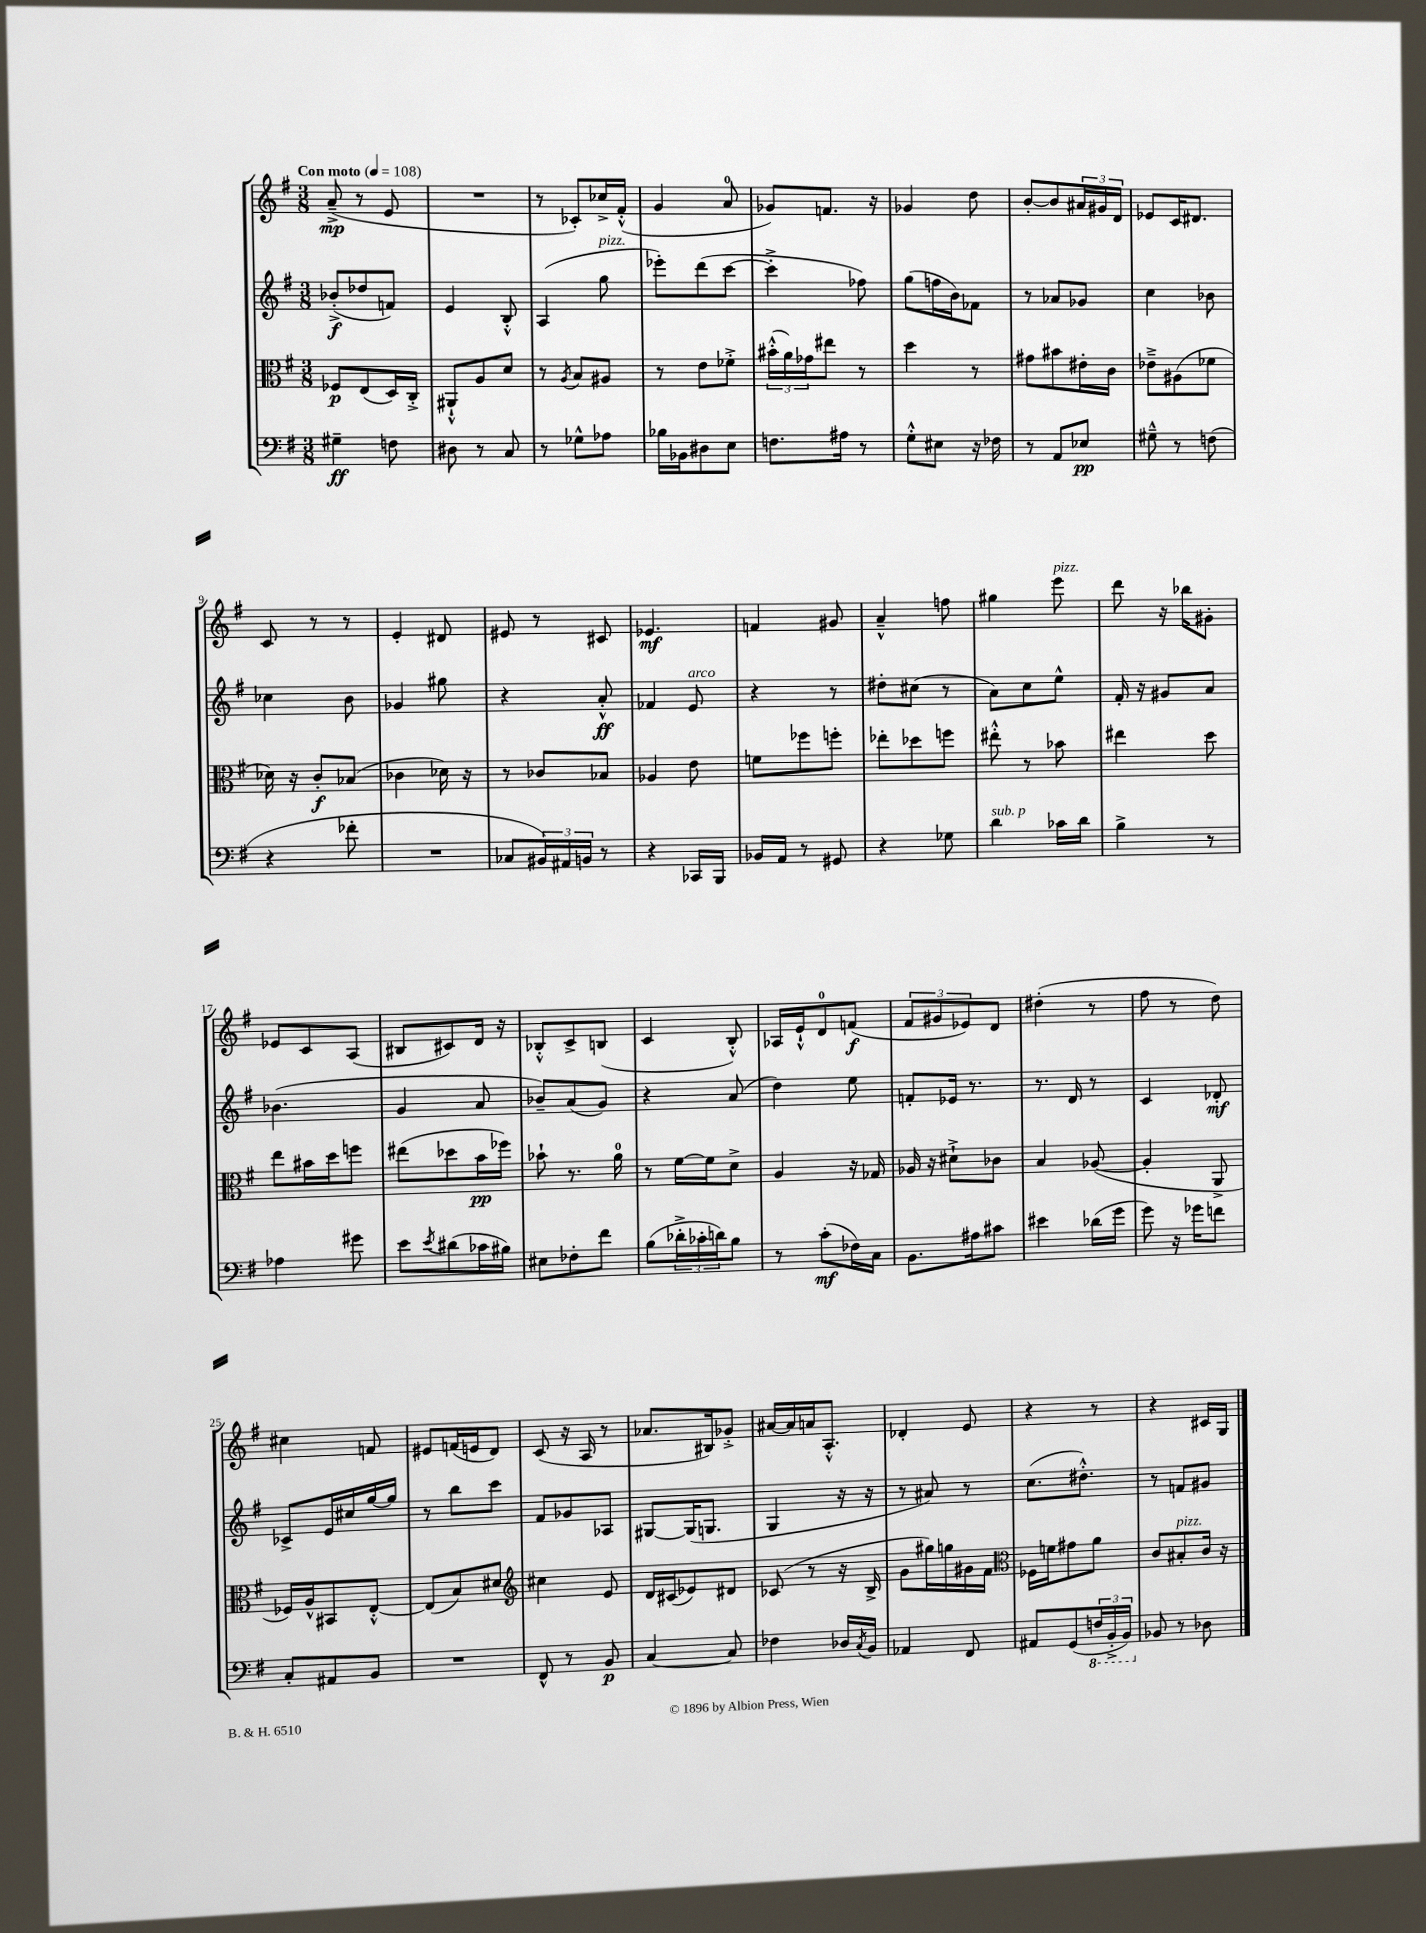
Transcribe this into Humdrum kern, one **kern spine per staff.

**kern	**kern	**kern	**kern
*staff4	*staff3	*staff2	*staff1
*clefF4	*clefC3	*clefG2	*clefG2
*k[f#]	*k[f#]	*k[f#]	*k[f#]
*M3/8	*M3/8	*M3/8	*M3/8
*MM108	*MM108	*MM108	*MM108
4G#~\	8F-/L	(8b-'^/L	(8a~^/
.	(8E/	8dd-/	8r
8F\	16D/L)	8f/J)	8e/
.	16C'^/JJ	.	.
=	=	=	=
8D#\	8AA#`^^/L	4e/	4.r
8r	8A/	.	.
8C/	8d/J	8B'^^/	.
=	=	=	=
8r	8r	(4A/	8r
.	8qA/	.	.
8G-^^\L	8B/L	.	8c-'/L)
8A-\J	8A#/J	8gg\	16cc-^/L
.	.	.	(16f#'^^/JJ
=	=	=	=
16B-\LL	8r	8eee-'\L)	4g/
16BB-\J	.	.	.
8D#\	8e\L	(8ddd\	.
8E\J	8f-'^\J	[8ccc\J	8a/
=	=	=	=
8.F\L	(24b#'^^\LL	4ccc'^\]	8g-/L)
.	24a\)	.	.
.	24g-\J	.	.
.	8ee#\J	.	8.f/J
16A#\Jk	.	.	.
8r	8r	8ff-\)	.
.	.	.	16r
=	=	=	=
8G'^^\L	4dd\	(8gg\L	4g-/
8E#\J	.	16ff\L	.
.	.	16b\J)	.
16r	8r	8f-\J	8dd\
16F-\	.	.	.
=	=	=	=
8r	8g#\L	8r	[8b'/L
8AA/L	8b#\	8a-/L	8b/]
8E-/J	16e#'\L	8g-/J	24a#/L
.	.	.	24g#/
.	16c\JJ	.	.
.	.	.	24d/JJ
=	=	=	=
8G#~^^\	8e-~^\L	4cc\	8e-/L
8r	(8A#\	.	16c/K
.	.	.	8.d#/J
(8F\	8f-\J	8b-\	.
=	=	=	=
4r	16d-\)	4cc-\	8c/
.	16r	.	.
.	8c'/L	.	8r
8f-'\	(8B-/J	8b\	8r
=	=	=	=
4.r	4c-\	4g-/	4e'/
.	16d-\)	8gg#\	8d#/
.	16r	.	.
=	=	=	=
8C-/L	8r	4r	8e#/
24BB#/L)	8c-/L	.	8r
24AA#/	.	.	.
24BB/JJ	.	.	.
8r	8B-/J	8a'^^/	8c#/
=	=	=	=
4r	4A-/	4f-/	4.e-/
16CC-/LL	8e\	8e/	.
16BBB/JJ	.	.	.
=	=	=	=
16BB-/LL	8f\L	4r	4f/
16AA/JJ	.	.	.
8r	8ff-\	.	.
8GG#/	8ff'\J	8r	8g#/
=	=	=	=
4r	8ee-'\L	8dd#'\L	4a~^^/
.	8dd-\	(8cc#\J	.
8G-\	8ff\J	8r	8ff\
=	=	=	=
4d\	8ee#'^^\	8a\L)	4gg#\
.	8r	8cc\	.
16c-\LL	8b-\	8ee^^\J	8eee\
16d\JJ	.	.	.
=	=	=	=
4B^\	4ee#\	16f#'/	8ddd\
.	.	16r	.
.	.	8g#/L	16r
.	.	.	16bb-\LK
8r	8dd\	8a/J	8g#'\J
=	=	=	=
4A-\	8ee\L	(4.b-\	8e-/L
.	16b#\L	.	8c/
.	16dd\J	.	.
8g#\	8ff\J	.	(8A/J
=	=	=	=
8e\L	(8ee#\L	4g/	8B#/L
8qe/	.	.	.
(8d#\	8dd-\	.	8c#/)
16c-\L	16b\L	8a/	16d/Jk
16B#\JJ)	16ff-\JJ)	.	16r
=	=	=	=
8E#\L	8b-`\	8b-~/L)	8B-'^^/L
8F-'\	8.r	(8a/	8c^/
8f#\J	.	8g/J)	(8B/J
.	16a\	.	.
=	=	=	=
(8B\L	8r	4r	4c/
24d-'^\L	[16f#\LL	.	.
24c-'\	.	.	.
.	16f#\]J	.	.
24d\J)	.	.	.
8B\J	8d^\J	(8a/	8B'^^/)
=	=	=	=
8r	4A/	4dd\)	16A-/LL
.	.	.	16e`^^/J
(8c'\L	.	.	8d/
16F-\L)	16r	8ee\	(8f/J
16C\JJ	16G-/	.	.
=	=	=	=
8.BB\L	16A-/	8f'/L	12f#/L
.	16r	.	.
.	.	.	12g#/
.	8d#`^\L	16e-/Jk	.
.	.	.	12e-/)
16A#\k	.	8.r	.
8c#\J	8c-\J	.	8d/J
=	=	=	=
4e#\	4B/	8.r	(4dd#'\
.	.	16d/	.
(16d-\LL	([8A-/	8r	8r
16g\JJ	.	.	.
=	=	=	=
8g\)	4A-'/]	4c/	8ff#\
16r	.	.	8r
16g-\LK	.	.	.
8f\J	8AA^/	8d-'/	8dd\)
=	=	=	=
8C'/L	16F-/LL)	8c-^/L	4cc#\
.	16A^^/J	.	.
8AA#/	8BB#/	16e/L	.
.	.	16cc#/	.
8BB/J	[8E'^^/J	[16gg/	8f/
.	.	16gg/]JJ	.
=	=	=	=
4.r	(8E/]L	8r	8e#/L
.	8B/)	8bb\L	(16f/L
.	.	.	16e/J
.	8d#/J	8ccc\J	8d/J)
=	=	=	=
*	*clefG2	*	*
8FF#^^/	4cc#\	8f#/L	(8c/
8r	.	8g-/	16r
.	.	.	16A/
8BB/	8e/	8A-/J	8r
=	=	=	=
[4C/	16d/LL	[8G#/L	8.a-/L
.	(16c#/J	.	.
.	8e-/)	(16G#/]K	.
.	.	8.G/J	16B#/k)
8C/]	8d#/J	.	8g-'^/J
=	=	=	=
4F-\	(8c-/	4G/	[16a#/LL
.	.	.	16a#/]
.	8r	.	16a/J
.	.	.	8.A'^^/J
16D-/LL	16r	16r	.
8qC/	.	.	.
16BB/JJ	16B^/	16r	.
=	=	=	=
4AA-/	8g\L	8r	4d-'/
.	16gg#\L)	8a#/)	.
.	16gg\	.	.
8FF#/	16g#\	8r	8e/
.	16f#\JJ	.	.
=	=	=	=
*	*clefC3	*	*
8AA#/L	16F-\LL	(8.cc\L	4r
.	16f\J	.	.
(8GG/	8g#\	.	.
.	.	8.dd#'^^\J)	.
24FF/L	8a\J	.	8r
24BBB'^/	.	.	.
24BBB/JJ)	.	.	.
=	=	=	=
8BB-/	8c/L	8r	4r
8r	8B#'/	8f/L	.
8D-\	16c/Jk	8g#/J	16c#/LL
.	16r	.	16G/JJ
==	==	==	==
*-	*-	*-	*-
